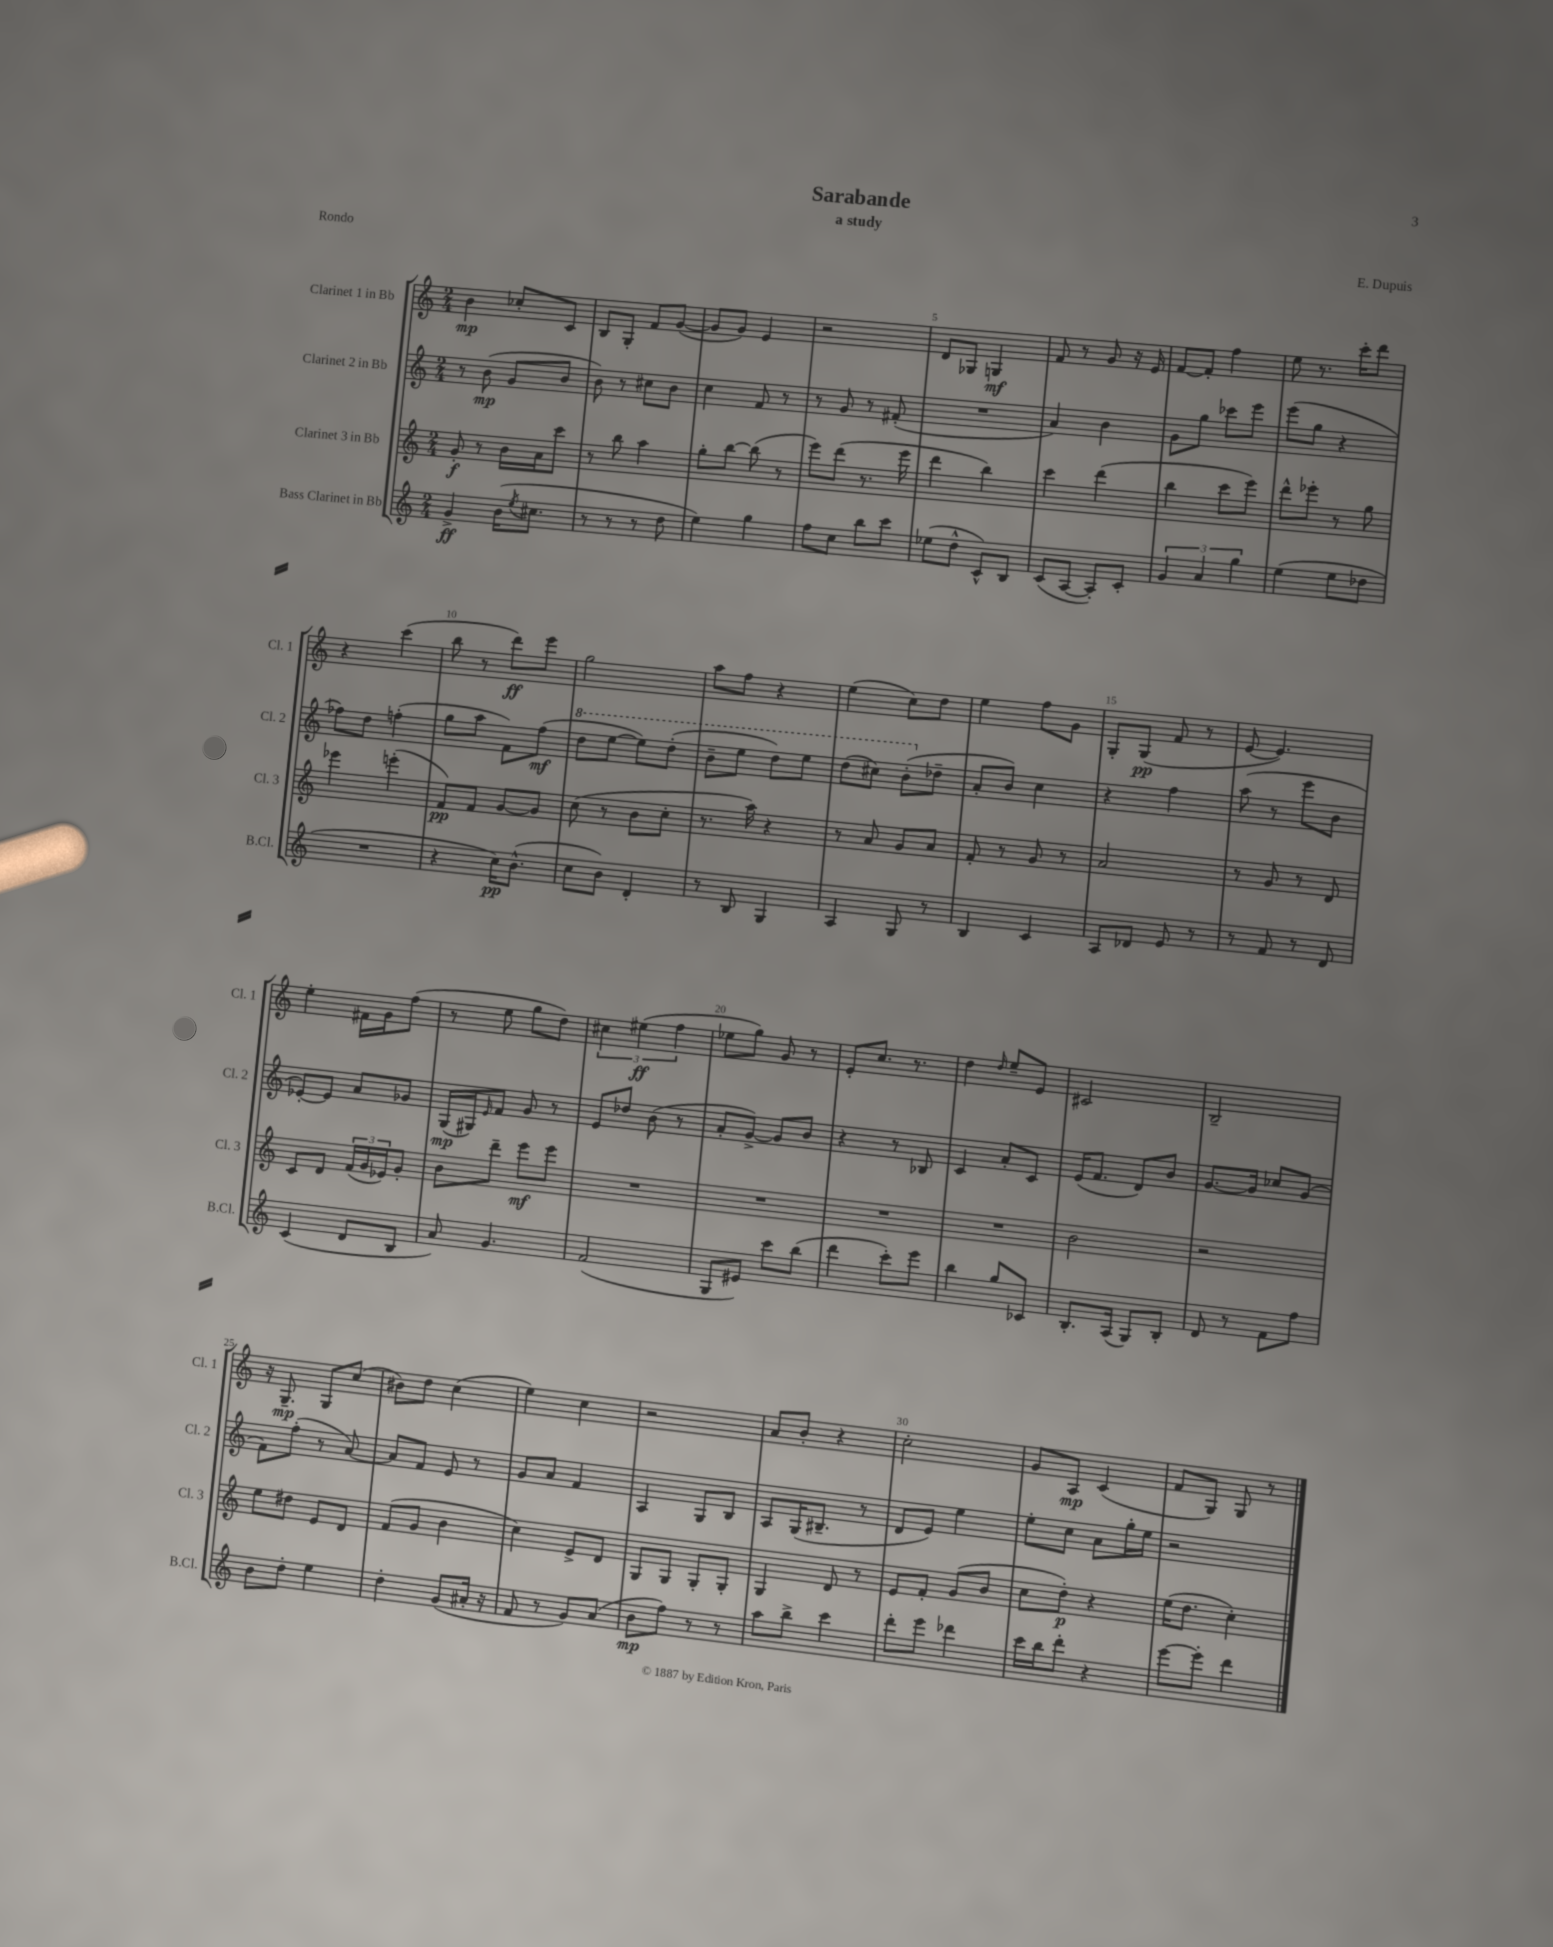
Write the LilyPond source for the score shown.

\header { title = "Sarabande" composer = "E. Dupuis" subtitle = "a study" piece = "Rondo" }
<<
\new StaffGroup <<
\new Staff = "s0" \with { instrumentName = "Clarinet 1 in Bb" shortInstrumentName = "Cl. 1" } {
    \clef treble \key c \major \numericTimeSignature \time 2/4
    b'4\mp ces''8-. c'8 |
    b8 g8-. f'8 g'8~( |
    g'8 g'8) e'4 |
    r2 |
    d'8 ges8 g4\mf |
    f'8 r8 g'8 r16 e'16 |
    f'8~ f'8-. f''4 |
    e''8 r8. c'''16-. d'''8 |
    r4 c'''4( |
    b''8 r8 d'''8\ff) e'''8 |
    g''2 |
    a''8 f''8 r4 |
    e''4( c''8) d''8 |
    e''4 f''8 g'8 |
    g8-. g8\pp( f'8 r8 |
    e'8~ e'4.) |
    e''4-. fis'16 g'16 f''8( |
    r8 e''8 g''8 d''8) |
    \tuplet 3/2 { cis''4 eis''4\ff( f''4 } |
    ees''8 g''8) g'8 r8 |
    e'8-. c''8. r8. |
    d''4 \grace { d''16 } e''8-- e'8 |
    cis'2 |
    b2-- |
    r16 g8.--\mp g8 c''8( |
    bis'8) d''8 c''4( |
    e''4) c''4 |
    r2 |
    a'8 b'8-. r4 |
    c''2-. |
    g'8 a8\mp c'4( |
    f'8 g8) g8 r8 \bar "|." |
}
\new Staff = "s1" \with { instrumentName = "Clarinet 2 in Bb" shortInstrumentName = "Cl. 2" } {
    \clef treble \key c \major \numericTimeSignature \time 2/4
    r8 b'8\mp( g'8 b'8 |
    b'8) r8 cis''8 b'8 |
    c''4 f'8 r8 |
    r8 g'8 r8 fis'8-.( |
    R2 |
    a'4) b'4 |
    g'8 g''8 ces'''8 e'''8 |
    e'''8( g''8 r4 |
    fes''8) d''8 f''4-.( |
    g''8 a''8 f'8) f''8\mf( |
    \ottava #1 d'''8 e'''8~ e'''8) d'''8-.( |
    b''8-- e'''8 d'''8) e'''8 |
    d'''8( cis'''8) b''8-.( \ottava #0 des''8-- |
    a'8-. b'8) c''4 |
    r4 f''4 |
    a''8( r8 e'''8 b'8 |
    ees'8~-.) ees'8 a'8 ges'8 |
    g16\mp( gis16) \grace { e'16 } f'8 g'8 r8 |
    e'8 des''8 b'8( r8 |
    a'8-. g'8~->) g'8 b'8 |
    r4 r8 bes8 |
    c'4 a'8-. c'8 |
    e'16( f'8. d'8) b'8 |
    g'8.~ g'16 ces''8 g'8( |
    f'8) f''8-.( r8 a'8~) |
    a'8 f'8 e'8 r8 |
    g'8 a'8 f'4 |
    a4 g8 b8 |
    a8 g16( bis8.-- r8 |
    d'8 e'8) e''4 |
    e''8-. c''8 a'8 g''16-. e''16 |
    r2 \bar "|." |
}
\new Staff = "s2" \with { instrumentName = "Clarinet 3 in Bb" shortInstrumentName = "Cl. 3" } {
    \clef treble \key c \major \numericTimeSignature \time 2/4
    g'8-.\f r8 b'16 a'16 c'''8 |
    r8 b''8 a''4 |
    g''8-. b''8~ b''8( r8 |
    e'''8) d'''8( r8. e'''16 |
    d'''4 b''4) |
    c'''4 d'''4( |
    b''4 c'''8 e'''8) |
    d'''8-^ ees'''8-. r8 g''8 |
    ees'''4 e'''4-.( |
    f'8\pp) f'8 g'8~ g'8 |
    c''8( r8 b'8 c''8-. |
    r8. a''16) r4 |
    r8 a'8 g'8 a'8 |
    f'8-. r8 g'8 r8 |
    a'2 |
    r8 g'8 r8 d'8 |
    c'8 d'8 \tuplet 3/2 { f'16( g'16 ees'16) } g'8-. |
    b'8 d'''8-- e'''8\mf e'''8 |
    R2 |
    R2 |
    R2 |
    R2 |
    b'2 |
    r2 |
    e''8 dis''8 e'8 d'8 |
    f'8( g'8 b'4 |
    c''4) e'8-> d'8 |
    g8 g8 g8-. g8-. |
    g4 d'8 r8 |
    e'8 f'8-. g'8( b'8 |
    c''8 d''8-.\p) r4 |
    e''16( d''8. c''4-.) \bar "|." |
}
\new Staff = "s3" \with { instrumentName = "Bass Clarinet in Bb" shortInstrumentName = "B.Cl." } {
    \clef treble \key c \major \numericTimeSignature \time 2/4
    g'4->\ff b'16( \acciaccatura { e''8 } cis''8. |
    r8 r8 r8 d''8 |
    e''4) g''4 |
    f''8 c''8 b''8 c'''8 |
    ees''8( d''8-^ c'8-^) b8 |
    c'8( a8~ a8-.) c'8-. |
    \tuplet 3/2 { g'4 a'4 g''4 } |
    e''4( e''8 des''8 |
    R2 |
    r4 c''16\pp) b'8.-^( |
    c''8 b'8) d'4-. |
    r8 b8 g4 |
    a4 g8 r8 |
    b4 c'4 |
    a8 des'8 e'8 r8 |
    r8 f'8 r8 d'8 |
    c'4( d'8 b8 |
    a'8) g'4. |
    f'2( |
    g8 eis'8) c'''8 b''8( |
    d'''4 c'''8-.) e'''8 |
    b''4 g''8 ces'8 |
    b8.-. a16( g8) b8-. |
    d'8 r8 f'8 f''8 |
    b'8 d''8-. e''4 |
    d''4-. g'8( ais'16-. r16 |
    f'8 r8 g'8) a'8( |
    b'8\mp f''8) r8 r8 |
    a''8 b''8-> c'''4 |
    d'''8-. e'''8 des'''4 |
    c'''16 b''16 d'''8-. r4 |
    e'''8~ e'''8-. d'''4 \bar "|." |
}
>>
>>
\layout { \context { \Score \override BarNumber.break-visibility = ##(#f #t #t) barNumberVisibility = #(every-nth-bar-number-visible 5) } }
